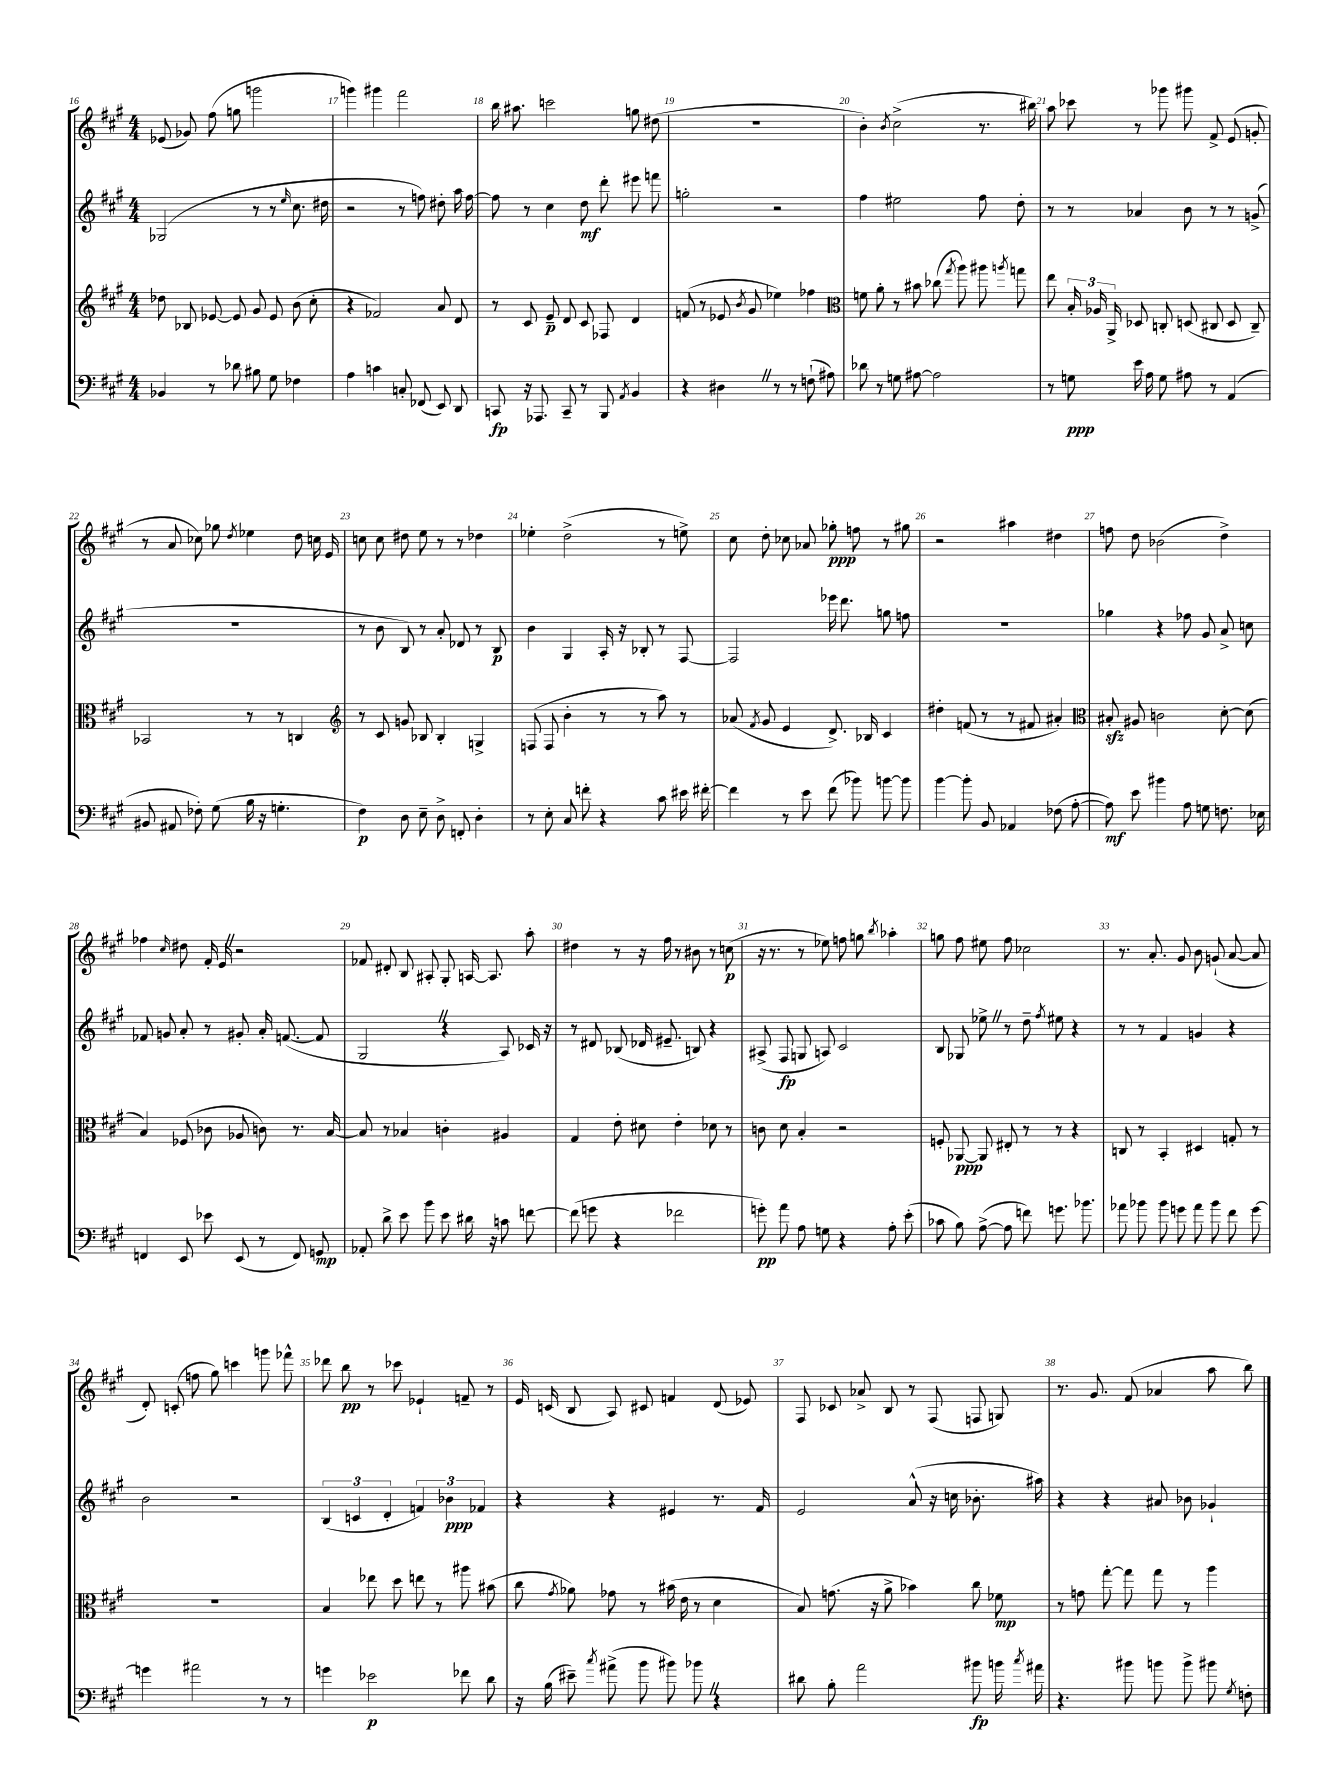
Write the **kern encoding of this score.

**kern	**dynam	**kern	**dynam	**kern	**dynam	**kern	**dynam
*part4	*part4	*part3	*part3	*part2	*part2	*part1	*part1
*staff4	*staff4	*staff3	*staff3	*staff2	*staff2	*staff1	*staff1
*clefF4	*	*clefG2	*	*clefG2	*	*clefG2	*
*k[f#c#g#]	*	*k[f#c#g#]	*	*k[f#c#g#]	*	*k[f#c#g#]	*
*M4/4	*	*M4/4	*	*M4/4	*	*M4/4	*
=16	=16	=16	=16	=16	=16	=16	=16
4BB-X/	.	8dd-X\	.	(2G-X/	.	(8e-X/	.
.	.	8B-X/	.	.	.	8g-X/)	.
8r	.	[8e-X/	.	.	.	(8ff#\	.
8d-X\	.	8e-/]	.	.	.	8ggn\	.
8B#X\	.	8g#/	.	8r	.	2gggn\	.
8G#\	.	8e-/	.	8r	.	.	.
.	.	.	.	16qqee/	.	.	.
4F-X\	.	(8b\	.	8.cc#\	.	.	.
.	.	8cc#'\	.	.	.	.	.
.	.	.	.	16dd#X\	.	.	.
=17	=17	=17	=17	=17	=17	=17	=17
4A\	.	4r	.	2r	.	4gggn\)	.
4cn\	.	2f-X/)	.	.	.	4ggg#X\	.
8Cn'/	.	.	.	8r	.	2fff#\	.
(8FF-X/	.	.	.	8ffn\)	.	.	.
8EE/)	.	8a/	.	8dd#X'\	.	.	.
8DD/	.	8d/	.	16aa\	.	.	.
.	.	.	.	[16ff\	.	.	.
=18	=18	=18	=18	=18	=18	=18	=18
8CCn/	fp	8r	.	8ff\]	.	16bb\	.
.	.	.	.	.	.	8.aa#X\	.
16r	.	8c#/	.	8r	.	.	.
8.AAA-X/	.	.	.	.	.	.	.
.	.	8e~/	p	4cc#\	.	2cccn\	.
8CC~/	.	8d/	.	.	.	.	.
8r	.	8c#/	.	8dd\	mf	.	.
8BBB/	.	8F-X/	.	8ddd'\	.	.	.
8qAA/	.	.	.	.	.	.	.
4BB/	.	4d/	.	8eee#X\	.	8ggn\	.
.	.	.	.	8fffn\	.	(8dd#X\	.
=19	=19	=19	=19	=19	=19	=19	=19
4r	.	(8fn/	.	2ggn'\	.	1r	.
.	.	8r	.	.	.	.	.
4D#XZ\	.	8e-X/	.	.	.	.	.
.	.	8qb/	.	.	.	.	.
.	.	8g#/	.	.	.	.	.
8r	.	4ee-X\)	.	2r	.	.	.
8r	.	.	.	.	.	.	.
(8Fn`\	.	4ff-X\	.	.	.	.	.
8A#X\)	.	.	.	.	.	.	.
=20	=20	=20	=20	=20	=20	=20	=20
*	*	*clefC3	*	*	*	*	*
8d-X\	.	8fn\	.	4ff#\	.	4b'\)	.
8r	.	8a'\	.	.	.	.	.
.	.	.	.	.	.	8qb/	.
8Gn\	.	8r	.	2ee#X\	.	(2cc#^\	.
[8A#X\	.	8b#X\	.	.	.	.	.
2A#\]	.	(8cc-X\	.	.	.	.	.
.	.	8qgg#/	.	.	.	.	.
.	.	8aa\)	.	.	.	.	.
.	.	8aa#X\	.	8ff#\	.	8.r	.
.	.	8qaan/	.	.	.	.	.
.	.	8ggn\	.	8dd'\	.	.	.
.	.	.	.	.	.	16bb#X\)	.
=21	=21	=21	=21	=21	=21	=21	=21
8r	.	8ee\	.	8r	.	8aa\	.
8Gn\	ppp	24B'/	.	8r	.	8ccc-X\	.
.	.	24A-X/	.	.	.	.	.
.	.	24AA^/	.	.	.	.	.
16e\	.	8D-X/	.	4a-X/	.	8r	.
16A\	.	.	.	.	.	.	.
8G\	.	8Cn'/	.	.	.	8ggg-X\	.
8A#X\	.	(8Dn/	.	8b\	.	8ggg#X\	.
8r	.	8C#X/	.	8r	.	8f#^/	.
(4AA/	.	8D/	.	8r	.	(8e/	.
.	.	8C#~/)	.	(8gn^/	.	8gn'/	.
!!LO:LB:g=z
=22	=22	=22	=22	=22	=22	=22	=22
8BB#X/	.	2BB-X/	.	1r	.	8r	.
8AA#X/	.	.	.	.	.	8a/	.
8F-X'\)	.	.	.	.	.	8cc-X\)	.
(8G#\	.	.	.	.	.	8gg-X\	.
.	.	.	.	.	.	8qdd/	.
16B\	.	8r	.	.	.	4ee-X\	.
16r	.	.	.	.	.	.	.
4.Gn'\	.	8r	.	.	.	.	.
.	.	4Cn/	.	.	.	8dd\	.
.	.	.	.	.	.	16ccn\	.
.	.	.	.	.	.	16e/	.
=23	=23	=23	=23	=23	=23	=23	=23
*	*	*clefG2	*	*	*	*	*
4F#\)	p	8r	.	8r	.	8ccn\	.
.	.	8c#/	.	8b\	.	8cc\	.
8D\	.	8gn/	.	8B/)	.	8dd#X\	.
8E~\	.	8B-X/	.	8r	.	8ee\	.
8D^\	.	4B-'/	.	8a'/	.	8r	.
8FFn'/	.	.	.	8d-X/	.	8r	.
4D'\	.	4Gn^/	.	8r	.	4dd-X\	.
.	.	.	.	8B/	p	.	.
=24	=24	=24	=24	=24	=24	=24	=24
8r	.	(8Fn/	.	4b\	.	4ee-X'\	.
8E'\	.	8F/	.	.	.	.	.
8C#/	.	4b'\	.	4G#/	.	(2dd^\	.
8fn'\	.	.	.	.	.	.	.
4r	.	8r	.	16A'/	.	.	.
.	.	.	.	16r	.	.	.
.	.	8r	.	8B-X'/	.	.	.
8c#\	.	8aa\)	.	8r	.	8r	.
16e#X\	.	8r	.	[8F#/	.	8een^\)	.
[16f#X'\	.	.	.	.	.	.	.
=25	=25	=25	=25	=25	=25	=25	=25
4f#\]	.	(8a-X/	.	2F#/]	.	8cc#\	.
.	.	8qf#/	.	.	.	.	.
.	.	8g#/	.	.	.	8dd'\	.
8r	.	4e/	.	.	.	8cc-X\	.
8e\	.	.	.	.	.	8a-X/	.
(8f#\	.	8.d^/)	.	16eee-X\	.	8gg-X'\	ppp
.	.	.	.	8.ddd\	.	.	.
8b-X\)	.	.	.	.	.	8ffn\	.
.	.	16B-X/	.	.	.	.	.
[8bn\	.	4c#/	.	8ggn\	.	8r	.
8b\]	.	.	.	8ffn\	.	8gg#X\	.
=26	=26	=26	=26	=26	=26	=26	=26
[4b\	.	4dd#X'\	.	1r	.	2r	.
8b'\]	.	(8fn/	.	.	.	.	.
8BB/	.	8r	.	.	.	.	.
4AA-X/	.	8r	.	.	.	4aa#X\	.
.	.	8f#X/	.	.	.	.	.
(8F-X\	.	4a#X'/)	.	.	.	4dd#X\	.
[8A'\	.	.	.	.	.	.	.
=27	=27	=27	=27	=27	=27	=27	=27
*	*	*clefC3	*	*	*	*	*
8A\])	mf	8B#Xzz'/	.	4gg-X\	.	8ffn\	.
8e\	.	8A#X/	.	.	.	8dd\	.
4b#X\	.	2cn\	.	4r	.	(2b-X\	.
8A\	.	.	.	8ff-X\	.	.	.
8Gn\	.	.	.	8g#/	.	.	.
8.Fn\	.	[8d'\	.	8a^/	.	4dd^\)	.
.	.	(8d\]	.	8ccn\	.	.	.
16E-X\	.	.	.	.	.	.	.
!!LO:LB:g=z
=28	=28	=28	=28	=28	=28	=28	=28
4FFn/	.	4B/)	.	8f-X/	.	4ff-X\	.
.	.	.	.	8gn/	.	.	.
.	.	.	.	.	.	16qqcc#/	.
8EE/	.	(8F-X/	.	8a'/	.	8dd#X\	.
8e-X\	.	8c-X\	.	8r	.	16f#'/	.
.	.	.	.	.	.	16eZ/	.
(8EE/	.	8A-X/	.	8g#X'/	.	2r	.
8r	.	8cn\)	.	16a'/	.	.	.
.	.	.	.	([8.fn/	.	.	.
8FF/)	.	8.r	.	.	.	.	.
8GGn/	mp	.	.	8f/]	.	.	.
.	.	[16B/	.	.	.	.	.
=29	=29	=29	=29	=29	=29	=29	=29
8AA-X'/	.	8B/]	.	2G#Z/	.	8f-X/	.
8d^\	.	8r	.	.	.	8d#X'/	.
8e\	.	4B-X/	.	.	.	8B/	.
8b\	.	.	.	.	.	8A#X'/	.
8e\	.	4cn'\	.	4r	.	8G#'/	.
16d#X\	.	.	.	.	.	[16An/	.
16r	.	.	.	.	.	8.A/]	.
8cn\	.	4A#X/	.	8A/)	.	.	.
[8fn\	.	.	.	16c-X/	.	8aa'\	.
.	.	.	.	16r	.	.	.
=30	=30	=30	=30	=30	=30	=30	=30
(8f\]	.	4G#/	.	8r	.	4dd#X\	.
8gn\	.	.	.	8d#X/	.	.	.
4r	.	8e'\	.	(8B-X/	.	8r	.
.	.	8d#X\	.	16d-X/	.	16r	.
.	.	.	.	8.e#X~/	.	16ff#\	.
2f-X\	.	4e'\	.	.	.	8r	.
.	.	.	.	8Bn/)	.	8b#X\	.
.	.	8d-X\	.	4r	.	8r	.
.	.	8r	.	.	.	(8ccn\	p
=31	=31	=31	=31	=31	=31	=31	=31
8gn'\)	pp	8cn\	.	(8A#X^/	.	16r	.
.	.	.	.	.	.	8.r	.
8a\	.	8d\	.	8F#/	fp	.	.
8A\	.	4B'/	.	8Gn/	.	8r	.
8Gn\	.	.	.	8An/)	.	8ee-X\)	.
4r	.	2r	.	2c#/	.	8ffn\	.
.	.	.	.	.	.	8ggn\	.
.	.	.	.	.	.	8qbb/	.
8A'\	.	.	.	.	.	4aa-X'\	.
(8e'\	.	.	.	.	.	.	.
=32	=32	=32	=32	=32	=32	=32	=32
8c-X\	.	8Fn'/	.	8B/	.	8ggn\	.
8B\)	.	[8AA-X/	ppp	8G-X/	.	8ff#\	.
([8A^\	.	8AA-/]	.	8ee-X^Z\	.	8ee#X\	.
8A\]	.	8E#X'/	.	8r	.	8ff#\	.
8fn\)	.	8r	.	8dd~\	.	2cc-X\	.
.	.	.	.	8qff#/	.	.	.
8.gn\	.	8r	.	8ee#X\	.	.	.
.	.	4r	.	4r	.	.	.
8.b-X\	.	.	.	.	.	.	.
=33	=33	=33	=33	=33	=33	=33	=33
8a-X\	.	8Cn/	.	8r	.	8.r	.
8b-X\	.	8r	.	8r	.	.	.
.	.	.	.	.	.	8.a'/	.
8b-\	.	4BB'/	.	4f#/	.	.	.
8gn\	.	.	.	.	.	8g#/	.
8a-\	.	4D#X/	.	4gn/	.	8b\	.
8b-\	.	.	.	.	.	(8gn`/	.
8f#\	.	8Gn'/	.	4r	.	[8a/	.
[8g\	.	8r	.	.	.	8a/]	.
!!LO:LB:g=z
=34	=34	=34	=34	=34	=34	=34	=34
4gn\]	.	1r	.	2b\	.	8d'/)	.
.	.	.	.	.	.	(8cn'/	.
2a#X\	.	.	.	.	.	8ffn\	.
.	.	.	.	.	.	8gg#\)	.
.	.	.	.	2r	.	4cccn\	.
8r	.	.	.	.	.	8gggn\	.
8r	.	.	.	.	.	8fff-X^^\	.
=35	=35	=35	=35	=35	=35	=35	=35
4gn\	.	4B/	.	(6B/	.	8ddd-X\	.
.	.	.	.	.	.	8bb\	pp
.	.	.	.	6cn/	.	.	.
2e-X\	p	8ee-X\	.	.	.	8r	.
.	.	.	.	6d'/	.	.	.
.	.	8dd\	.	.	.	8ccc-X\	.
.	.	8een\	.	6fn/)	.	4e-X`/	.
.	.	8r	.	.	.	.	.
.	.	.	.	6b-X\	ppp	.	.
8f-X\	.	8aa#X\	.	.	.	8fn~/	.
.	.	.	.	6f-X/	.	.	.
8d\	.	(8b#X\	.	.	.	8r	.
=36	=36	=36	=36	=36	=36	=36	=36
16r	.	8cc#\	.	4r	.	16e/	.
(16B\	.	.	.	.	.	(16cn/	.
.	.	8qg#/	.	.	.	.	.
8e#X~\)	.	8a-X\)	.	.	.	8B/	.
8qcc#/	.	.	.	.	.	.	.
(8a#X^\	.	8g-X\	.	4r	.	8A/)	.
8b\	.	8r	.	.	.	8c#X/	.
8b#X\)	.	(16b#X\	.	4e#X/	.	4fn/	.
.	.	16e\	.	.	.	.	.
8b-XZ\	.	8r	.	.	.	.	.
4r	.	4d\	.	8.r	.	(8d/	.
.	.	.	.	.	.	8e-X/)	.
.	.	.	.	16f#/	.	.	.
=37	=37	=37	=37	=37	=37	=37	=37
8d#X\	.	8B/)	.	2e/	.	8F#/	.
8B'\	.	(8.gn\	.	.	.	8c-X/	.
2a\	.	.	.	.	.	8a-X^/	.
.	.	16r	.	.	.	.	.
.	.	8a^\	.	.	.	8B/	.
.	.	4b-X\)	.	(8a^^/	.	8r	.
.	.	.	.	16r	.	(8F#/	.
.	.	.	.	16ccn\	.	.	.
8b#X\	fp	8cc#\	.	8.b-X'\	.	8Fn/	.
16bn\	.	8f-X\	mp	.	.	8Gn/)	.
8qcc#/	.	.	.	.	.	.	.
16a#X\	.	.	.	16aa#X\)	.	.	.
=38	=38	=38	=38	=38	=38	=38	=38
4.r	.	8r	.	4r	.	8.r	.
.	.	8gn\	.	.	.	.	.
.	.	.	.	.	.	8.g#/	.
.	.	[8gg#'\	.	4r	.	.	.
8b#X\	.	8gg#\]	.	.	.	(8f#/	.
8bn\	.	8gg#\	.	8a#X/	.	4a-X/	.
8b^\	.	8r	.	8b-X\	.	.	.
8b#X\	.	4aa\	.	4g-X`/	.	8aa\	.
8qG#/	.	.	.	.	.	.	.
8Fn'\	.	.	.	.	.	8bb\)	.
==	==	==	==	==	==	==	==
*-	*-	*-	*-	*-	*-	*-	*-
